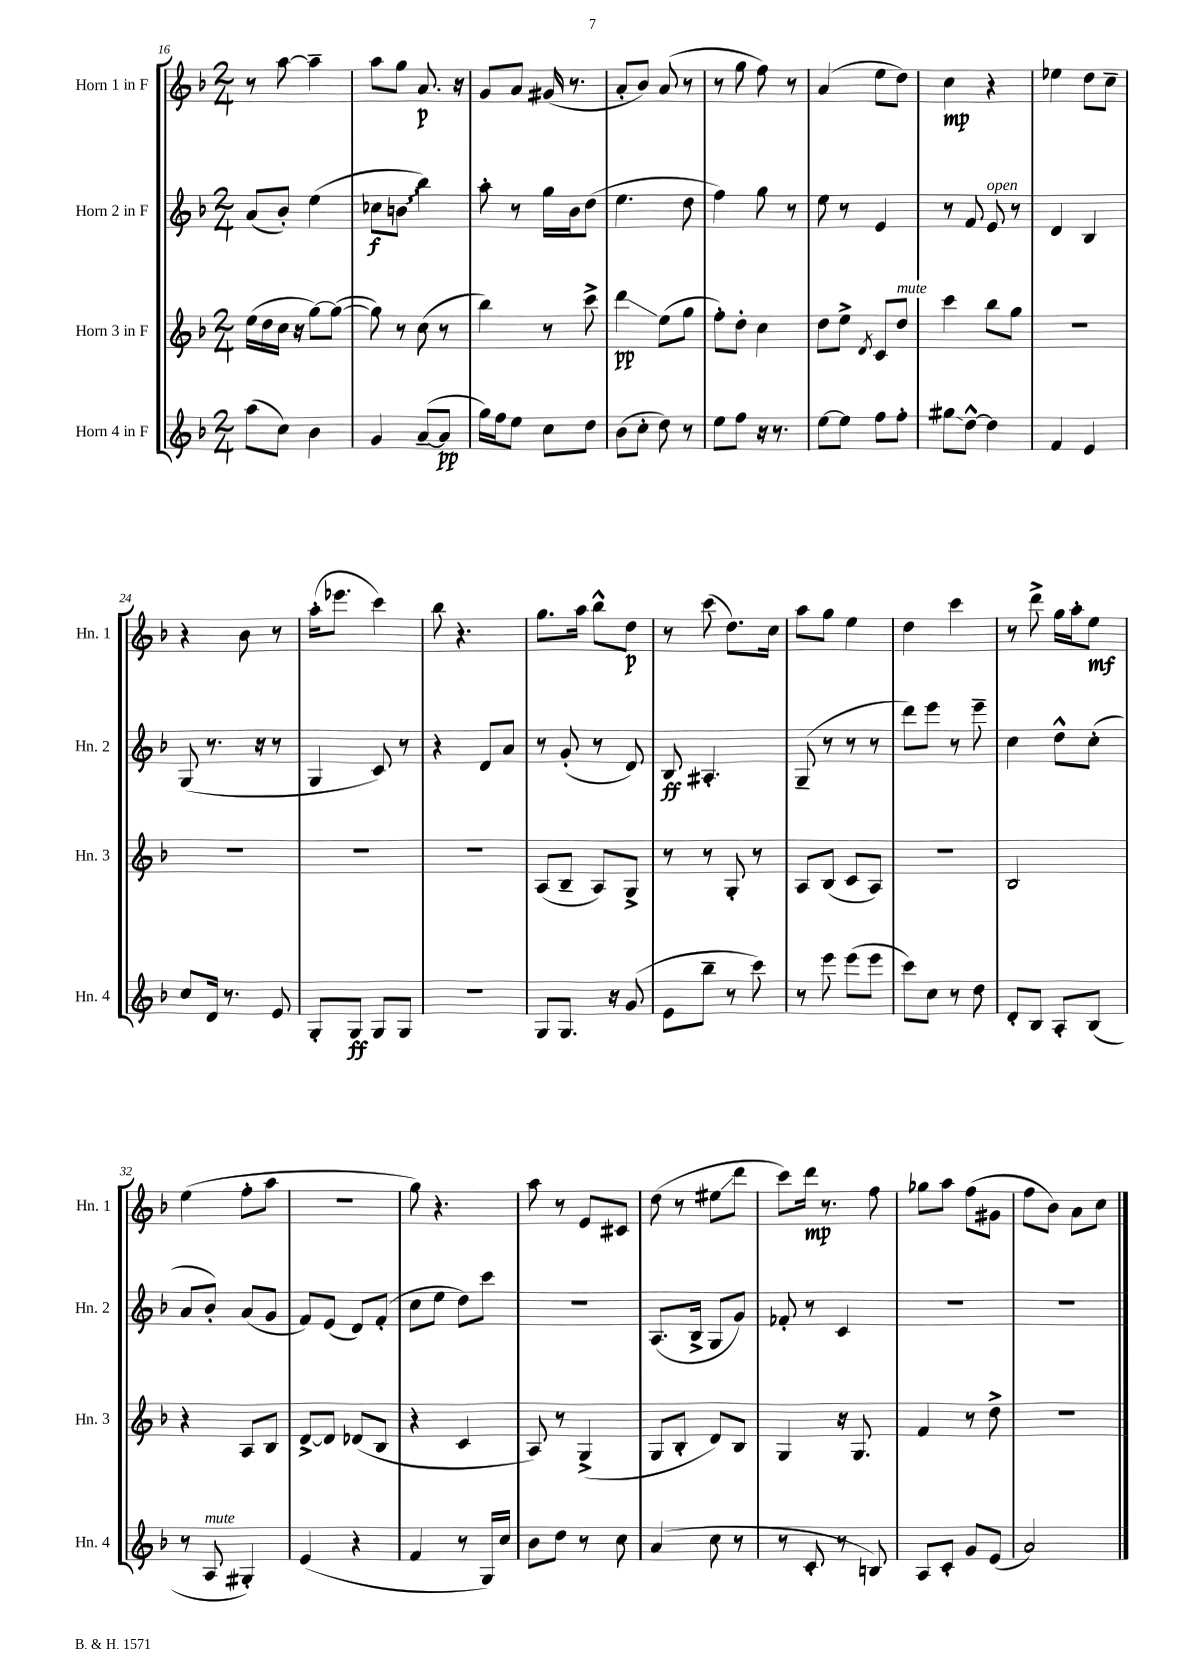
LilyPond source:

<<
\new StaffGroup <<
\new Staff = "s0" \with { instrumentName = "Horn 1 in F" shortInstrumentName = "Hn. 1" } {
    \clef treble \key f \major \numericTimeSignature \time 2/4
    r8 a''8~ a''4-- |
    a''8 g''8 a'8.\p r16 |
    g'8 a'8 gis'16( r8. |
    a'8-. bes'8) a'8( r8 |
    r8 g''8 f''8) r8 |
    a'4( e''8 d''8) |
    c''4\mp r4 |
    ees''4 d''8 c''8-- |
    r4 bes'8 r8 |
    a''16-.( ees'''8. c'''4) |
    bes''8 r4. |
    g''8. a''16 bes''8-^ d''8\p |
    r8 c'''8( d''8.) c''16 |
    a''8 g''8 e''4 |
    d''4 c'''4 |
    r8 d'''8-> g''16 a''16-. e''8\mf |
    e''4( f''8-. a''8 |
    R2 |
    g''8) r4. |
    a''8 r8 e'8 cis'8 |
    d''8( r8 eis''8\glissando d'''8 |
    c'''8) d'''16\mp r8. f''8 |
    ges''8 a''8 f''8( gis'8 |
    f''8 bes'8) a'8 c''8 \bar "|." |
}
\new Staff = "s1" \with { instrumentName = "Horn 2 in F" shortInstrumentName = "Hn. 2" } {
    \clef treble \key f \major \numericTimeSignature \time 2/4
    a'8( bes'8-.) e''4( |
    ces''8\f \once \override Glissando.style = #'zigzag b'8\glissando bes''4) |
    a''8-. r8 g''16 bes'16 d''8( |
    e''4. d''8 |
    f''4) g''8 r8 |
    e''8 r8 e'4 |
    r8 f'8 e'8^\markup { \italic "open" } r8 |
    d'4 bes4 |
    g8( r8. r16 r8 |
    g4 c'8) r8 |
    r4 d'8 a'8 |
    r8 g'8-.( r8 d'8) |
    bes8\ff ais4.-. |
    g8--( r8 r8 r8 |
    d'''8) e'''8 r8 e'''8-- |
    c''4 d''8-^ c''8-.( |
    a'8 bes'8-.) a'8( g'8 |
    f'8) e'8( d'8) f'8-.( |
    c''8 e''8 d''8) c'''8 |
    r2 |
    a8.( bes16-> g8 g'8) |
    fes'8-. r8 c'4 |
    R2 |
    R2 \bar "|." |
}
\new Staff = "s2" \with { instrumentName = "Horn 3 in F" shortInstrumentName = "Hn. 3" } {
    \clef treble \key f \major \numericTimeSignature \time 2/4
    e''16( d''16 c''16 r16 g''8~) g''8~( |
    g''8) r8 c''8( r8 |
    bes''4) r8 c'''8-> |
    d'''4\glissando\pp e''8( g''8 |
    f''8-.) d''8-. c''4 |
    d''8 e''8-> \acciaccatura { d'8 } c'8 d''8^\markup { \italic "mute" } |
    c'''4 bes''8 g''8 |
    R2 |
    R2 |
    R2 |
    R2 |
    a8( bes8-- a8) g8-> |
    r8 r8 g8-. r8 |
    a8 bes8( c'8 a8) |
    R2 |
    bes2 |
    r4 a8 bes8 |
    d'8~-> d'8 des'8( bes8 |
    r4 c'4 |
    a8) r8 g4->( |
    g8 bes8-. d'8) bes8 |
    g4 r16 g8. |
    f'4 r8 d''8-> |
    R2 \bar "|." |
}
\new Staff = "s3" \with { instrumentName = "Horn 4 in F" shortInstrumentName = "Hn. 4" } {
    \clef treble \key f \major \numericTimeSignature \time 2/4
    a''8( c''8) bes'4 |
    g'4 a'8~--( a'8\pp |
    g''16) f''16 e''8 c''8 d''8 |
    bes'8( c''8-. d''8) r8 |
    e''8 f''8 r16 r8. |
    e''8~ e''8 f''8 f''8-. |
    gis''8\glissando d''8~-^ d''4 |
    f'4 e'4 |
    c''8 d'16 r8. e'8 |
    g8-. g8\ff g8 g8 |
    R2 |
    g8 g8. r16 g'8( |
    e'8 bes''8-- r8 c'''8) |
    r8 e'''8 e'''8( e'''8 |
    c'''8) c''8 r8 d''8 |
    d'8-. bes8 a8-. bes8( |
    r8 a8^\markup { \italic "mute" } gis4-.) |
    e'4( r4 |
    f'4 r8 g16) c''16 |
    bes'8 d''8 r8 c''8 |
    a'4( c''8 r8 |
    r8 c'8-. r8 b8) |
    a8 c'8-. g'8 e'8( |
    a'2) \bar "|." |
}
>>
>>
\layout { \context { \Score currentBarNumber = #16 } }
